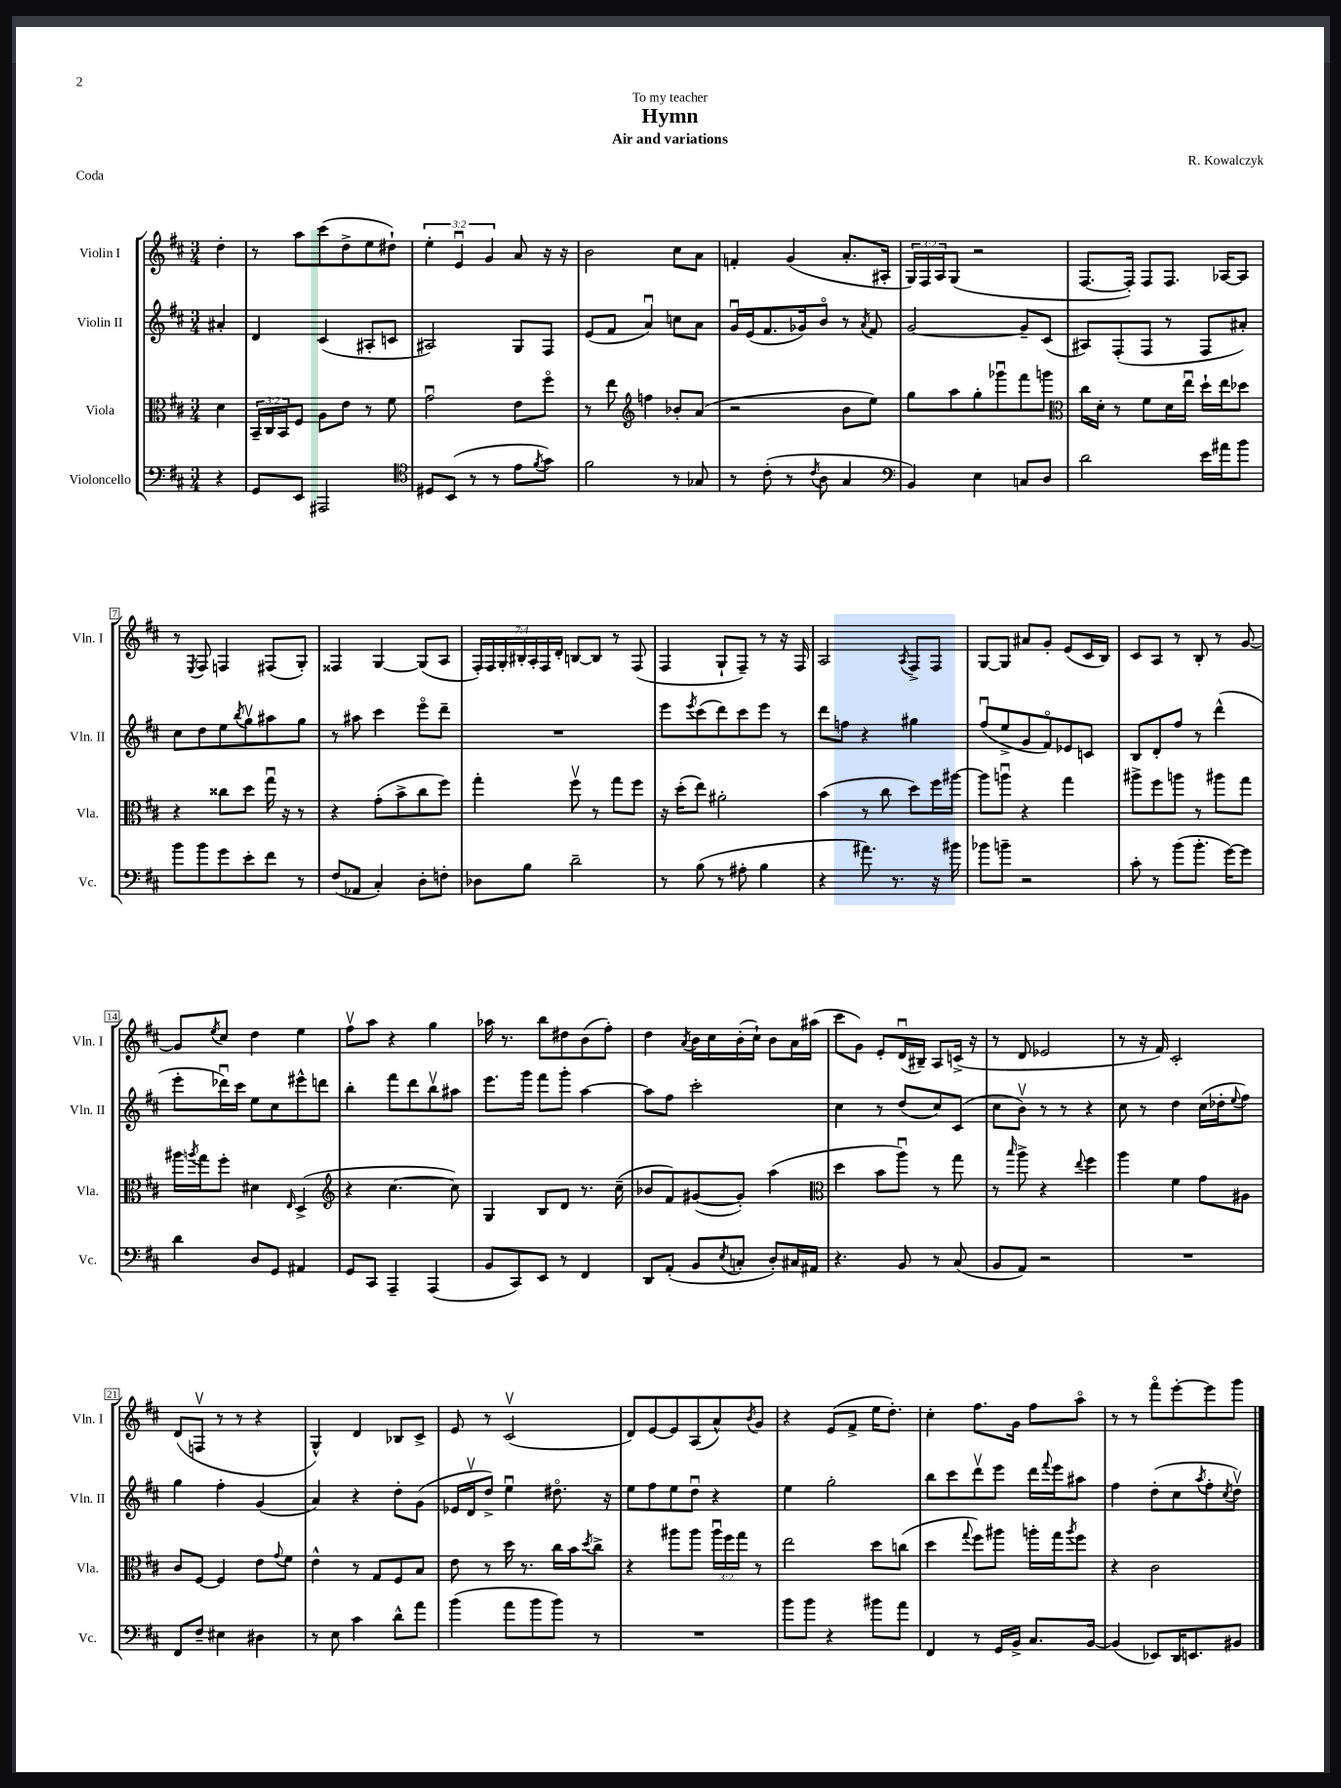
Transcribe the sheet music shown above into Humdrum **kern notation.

**kern	**kern	**kern	**kern
*staff4	*staff3	*staff2	*staff1
*clefF4	*clefC3	*clefG2	*clefG2
*k[f#c#]	*k[f#c#]	*k[f#c#]	*k[f#c#]
*M3/4	*M3/4	*M3/4	*M3/4
4r	4d	4a#'	4dd'
=	=	=	=
8GG	24BB~	4d	8r
.	24C#	.	.
.	24BB	.	.
8EE	8F#	.	8aa
2AAA#	8A	(4c#	(8ccc#
.	8e	.	8dd^
.	8r	8A#'	8ee
.	8f#	8c	8dd#`)
=	=	=	=
*clefC4	*	*	*
8D#	2gu	2A#)	6ee'
(8BB	.	.	.
.	.	.	6eu
8r	.	.	.
.	.	.	6g
8r	.	.	.
8e	8e	8G	8a
8qf#	.	.	.
8g)	8ff#o	8F#	16r
.	.	.	16r
=	=	=	=
2f#	8r	(8e	2b
.	8ee	8f#	.
*	*clefG2	*	*
.	4ff	4au)	.
8r	8b-'	8cc	8cc#
8G-	(8a	8a	8a
=	=	=	=
8r	2r	16gu	4f'
.	.	(16e	.
(8c#'	.	8.f#	.
8r	.	.	(4g
.	.	16g-)	.
8qc#	.	.	.
8A	.	8bo	.
4G	8b	8r	8.a'
.	.	8qa	.
.	8ee)	8f#	.
.	.	.	16A#'
=	=	=	=
*clefF4	*	*	*
4BB)	8gg	[2g	24G)
.	.	.	24F#
.	.	.	24A
.	8aa	.	(8G
4E	8gg'	.	2r
.	8ggg-u	.	.
8C	8fff#	8g~]	.
8D	8ggg	(8c#	.
=	=	=	=
*	*clefC3	*	*
2d	16cc#	8A#)	[8.F#
.	16d'	.	.
.	8r	(8F#'	.
.	.	.	16F#'])
.	8f#	8F#	8F#
.	16d	8r	8.F#
.	16eeu	.	.
16e	16dd`	8F#	.
16a#	16ee	.	[16A-
8b	8dd-	8a#')	8A-]
=	=	=	=
8b	4r	8cc#	8r
.	.	.	8qE
8b	.	8dd	8F#
8g	8cc##	8ee	4F
.	.	8qbb	.
8e'	8dd	8ggv	.
8f#	16ggu	8aa#	(8F#
.	16r	.	.
8r	8r	8gg	8G')
=	=	=	=
(8F#	4r	8r	4F##
8AA-	.	8aa#	.
4C#')	(8g'	4ccc#	[4G
.	8b^	.	.
8D'	8cc#	8eeeo	(8G]
8F'	8ff#)	8ddd~	8A
=	=	=	=
8D-	4gg'	2.r	28F#')
.	.	.	28F#
.	.	.	28G'
.	.	.	28B#'
8B	.	.	.
.	.	.	28A'
.	.	.	28F#
.	.	.	28d'
2d~	8ff#v	.	[8B
.	8r	.	8B]
.	8gg	.	8r
.	8ff#	.	(8F#
=	=	=	=
8r	16r	8eee	4F#
.	(16dd'	.	.
.	.	8qeee	.
(8B	8ee)	(8ccc#	.
8r	2a#'	8ddd)	8G`
8A#'	.	8ccc#	8F#~)
4B	.	8eee	8r
.	.	8r	16r
.	.	.	16F#
=	=	=	=
4r	(4b	8ddd	2A
.	.	8ff	.
8.a#)	8r	4r	.
.	8cc#	.	.
8.r	.	.	.
.	.	.	8qA
.	8dd)	4gg#	8F#^
16r	16ff#	.	8F#
16b#	[16aa#	.	.
=	=	=	=
8b-	8aa#]	(8ff#u	[8G
8b~	8aau	8ee^	8G]
2r	4r	8g	8a#
.	.	8f#o)	8g'
.	4gg	8e-	(8e
.	.	8c	16c#
.	.	.	16B)
=	=	=	=
8c#'	8aa#^	8B	8c#
8r	8ff#	8d'	8A
(8b	8aa	8ff#	8r
8.b'	8r	8r	8B'
.	8aa#	(4ddd^^	8r
[16g)	.	.	.
8g]	8gg	.	[8g
=	=	=	=
4d	16aa#	8eee'	8g]
.	8qaa	.	.
.	16gg	.	.
.	.	.	8qee
.	8ff#'	16ddd-u)	8cc#
.	.	16ccc#	.
8D	4d#	8ee	4dd
8GG	.	8cc#	.
.	16qqE	.	.
4AA#	(4D^	8eee#^^	4ee
.	.	8ddd	.
=	=	=	=
*	*clefG2	*	*
8GG	4r	4bb'	8ff#v
8CC#	.	.	8aa
4AAA~	[4.cc#	8fff#	4r
.	.	8ddd	.
(4AAA	.	8bbv	4gg
.	8cc#])	8aa#	.
=	=	=	=
8BB	4G	8.eee	16aa-
.	.	.	8.r
8CC#)	.	.	.
.	.	16ggg	.
8EE	8B	8fff#	8bb
8r	8d	8ggg'	8dd#
4FF#	8.r	[4aa	(8b
.	.	.	8ff#')
.	(16cc#~	.	.
=	=	=	=
8DD	8b-	8aa]	4dd
(8AA'	8f#)	8ff#	.
.	.	.	8qa
8BB	([8g#	2ccc#'	16b
.	.	.	16cc#
8qE	.	.	.
8C'	8g#'])	.	(16b'
.	.	.	16cc#`)
8D')	(4aa	.	8b
16C#	.	.	16a
16AA#	.	.	(16aa#
=	=	=	=
*	*clefC3	*	*
4.r	4dd	4cc#	8ccc#
.	.	.	8g)
.	8b	8r	8e'
8BB	8aau)	(8dd	(16du
.	.	.	16B#~)
8r	8r	8cc#)	8A
(8C#	8gg	(8c#	(16c^
.	.	.	16r
=	=	=	=
8BB	8r	8cc#	8r
.	16qqbb	.	.
8AA)	8aa^	8bv)	8d
2r	4r	8r	2e-
.	.	8r	.
.	8qqee	.	.
.	4ff#	4r	.
=	=	=	=
2.r	4aa	8cc#	8r
.	.	8r	16r
.	.	.	16f#)
.	4f#	4dd	2c#'
.	8g	(16cc#	.
.	.	16dd-'	.
.	.	8qqee	.
.	8A#	8ff#)	.
=	=	=	=
8FF#	8c#	4gg	(8d
8F#~	[8F#	.	8Fv
4E#	4F#]	4ff#'	8r
.	.	.	8r
4D#	8e	(4g	4r
.	8qqg	.	.
.	8f#	.	.
=	=	=	=
8r	4e^^	4a)	4G^^)
8E	.	.	.
4c#	8r	4r	4d
.	8G	.	.
8d^^	8F#	8dd'	8B-
8a	8B	(8g	8c#^
=	=	=	=
(4b	8e	16e-	8e
.	.	16dv	.
.	8r	8dd^)	8r
8a	16dd	4eeu	(2c#v
.	8.r	.	.
8b	.	.	.
8b)	16cc#	8.dd#o	.
.	16b	.	.
.	8qdd	.	.
8r	8cc#^	.	.
.	.	16r	.
=	=	=	=
2.r	4r	8ee	8d)
.	.	8ff#	[8e
.	8aa#	8ee	8e]
.	8aa#	8ddu	(8A
.	24aa#u	4r	8a^^)
.	24ff#	.	.
.	24gg	.	.
.	.	.	8qb
.	8r	.	8g
=	=	=	=
8b	2ee	4ee	4r
8b	.	.	.
4r	.	2gg'	(8e
.	.	.	8f#^
8b#	8dd	.	16ee
.	.	.	8.dd')
8a	(8cc	.	.
=	=	=	=
4FF#	4dd	8bb	4cc#'
.	.	8ccc#	.
.	8qqgg	.	.
8r	8ff#)	8dddv	8.ff#
16GG	8aa#	8eee	.
16BB^	.	.	16g
8.C#	16aa'	16ddd	8ff#
.	.	8qqfff#	.
.	16gg	16eee	.
.	8qaa	.	.
.	8ff#	8aa#	8aao
[16BB	.	.	.
=	=	=	=
(4BB]	4r	4ff#	8r
.	.	.	8r
8EE-)	2c#	(8dd'	8fff#o
16DD	.	8cc#	[8eee'
8.EE	.	.	.
.	.	8qaa	.
.	.	8ff#'	8eee]
.	.	8qcc#	.
8BB#	.	8ddv)	8ggg
==	==	==	==
*-	*-	*-	*-
